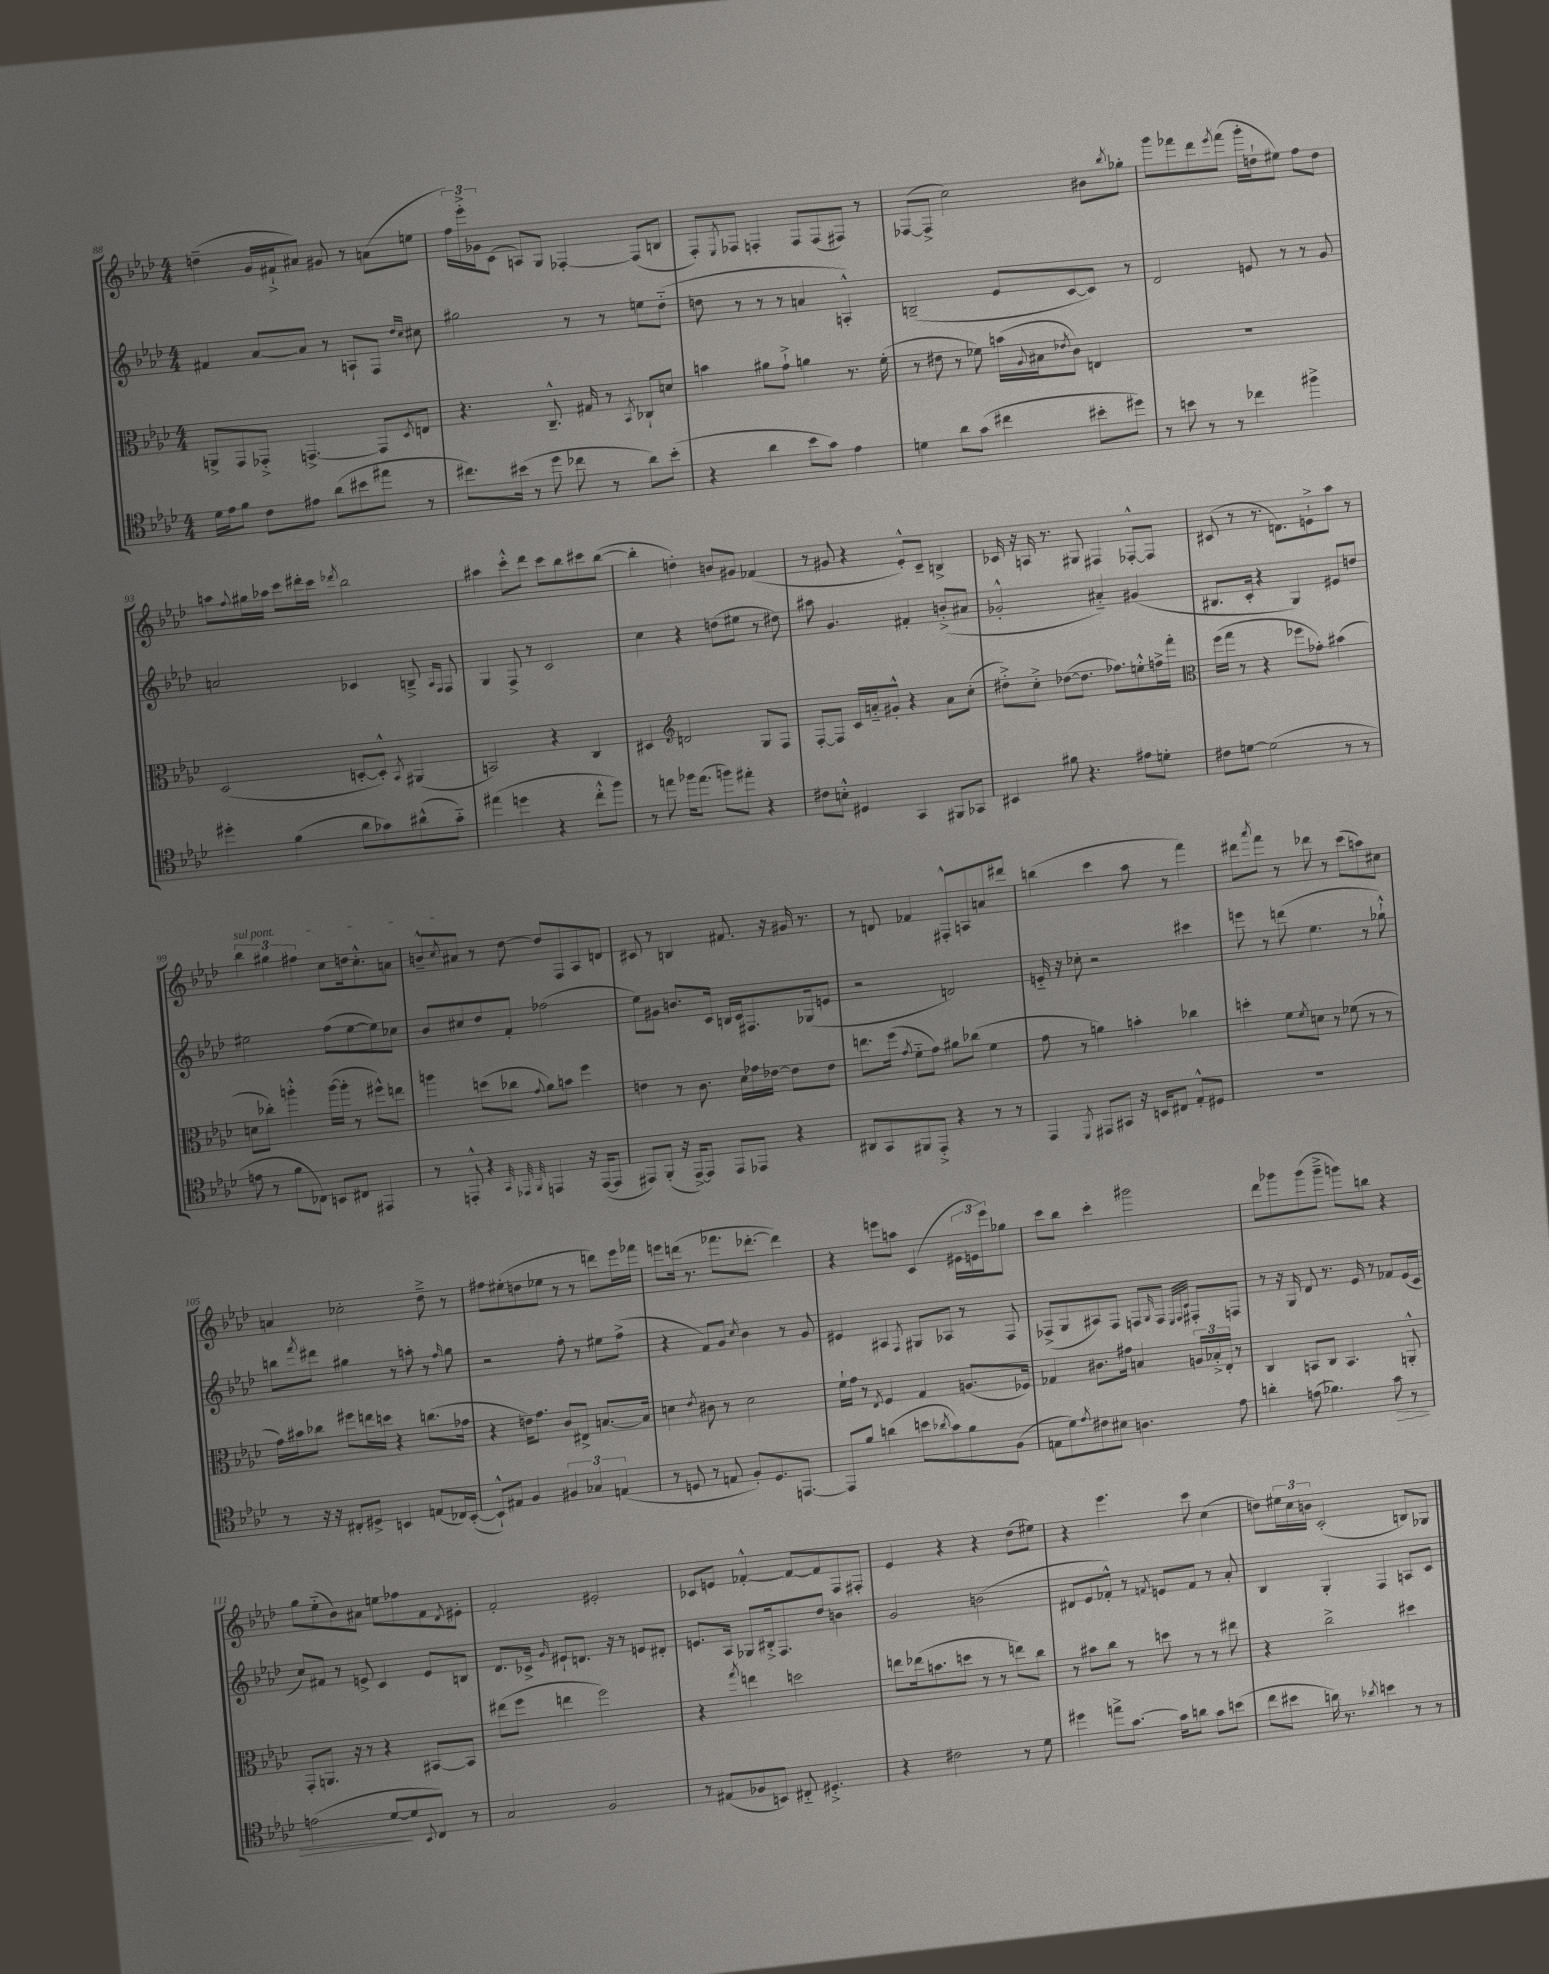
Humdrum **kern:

**kern	**kern	**kern	**kern
*staff4	*staff3	*staff2	*staff1
*clefC4	*clefC3	*clefG2	*clefG2
*k[b-e-a-d-]	*k[b-e-a-d-]	*k[b-e-a-d-]	*k[b-e-a-d-]
*M4/4	*M4/4	*M4/4	*M4/4
16d-	8AA^	4f#	(4dd~
16e-	.	.	.
8f	8GG	.	.
8c	8GG-'^	[8a-	16g
.	.	.	16f#`^
8e#	[4.GG^	8a-]	8a#)
(8a-	.	8r	8g#
8b#	.	8A`	8r
8ee#	8GG]	8F	(8a
.	.	16qqdd-	.
.	8qD-	16qqcc	.
8r	8E	8cc#	8ee
=	=	=	=
8.cc#)	4.r	2gg#	24ff)
.	.	.	24eee-'^
.	.	.	24g-
.	.	.	(8c
(16b#	.	.	.
8r	.	.	8A)
8dd-	8.C~^^	.	8G
8cc-	.	8r	[4F-'
.	16G#	.	.
8r	8r	8r	.
.	8qBB-	.	.
8a-)	8C-`	8ee	(8F-]
(8b#'	8d	(8dd-'~	8B
=	=	=	=
4r	4b	8dd	8F')
.	.	.	8qE-
.	.	8r	8F-
4a-	8a#	8r	4F'
.	8g`^	8r	.
8b-	4a	4a	8F
8g)	.	.	(8F
4e-	8.r	4A'^^)	8F#)
.	.	.	8r
.	(16f'	.	.
=	=	=	=
4d	8r	(2B~	([8F-
.	8e#	.	8F-^]
8a-	8r	.	2cc)
(8g	8f-)	.	.
4cc#	(16b	8e-	.
.	8qqA-	.	.
.	16B#	.	.
.	8qe-	.	.
.	8c)	[8c	.
8b#'	4E	8c])	8b#
.	.	.	8qbb-
8dd#)	.	8r	8gg-'
=	=	=	=
8r	1r	2d-	8ggg
8b	.	.	8fff-
8r	.	.	8ddd-
.	.	.	8qeee-
8r	.	.	(8fff-
4cc-	.	8e	16ggg'
.	.	.	16dd`
.	.	8r	8ee#)
4ff#^	.	8r	8ff
.	.	8g	8dd
=	=	=	=
4dd#'	(2D-	2a	8aa
.	.	.	8qqff
.	.	.	16gg#
.	.	.	16aa-
(4f	.	.	8ccc
.	.	.	16ddd#'
.	.	.	16ccc
.	.	.	8qddd-
8a-	[8D'	4c-	2bb-
8g-)	8D'^^])	.	.
.	8qBB-	.	.
(8a#^^	(4AA#	8B~^	.
.	.	16qqA-	.
.	.	16qqF	.
8g-'~)	.	8F	.
=	=	=	=
(4ee#	2BB)	4G	4aa#
4dd	.	8F^	8ccc'^^
.	.	8r	8ddd-
4r	4r	2c	8ccc
.	.	.	8bb-
8cc'^^	4C	.	8ccc#
8ff)	.	.	([8bb-
=	=	=	=
8r	4D#	4cc	4bb-']
8ee	.	.	.
*	*clefG2	*	*
16ff-	2d	4r	4dd')
(8.ee	.	.	.
8ff)	.	(8dd	8b
8ee#'	.	8ee#	8g#
4r	8G	8r	(4f-
.	8F	8dd#)	.
=	=	=	=
8c#	[8F'	8aa#	8r
8B'^^	8F]	4.g	8g#
4D#	16c	.	4r
.	16a'~	.	.
.	8g#'^^	.	.
4GG	4r	4f#'	8e-'^^)
.	.	.	8c~
8FF#	8a	(8b'^	4B^
8GG-	(8cc'	8a#	.
=	=	=	=
4BB#	8dd#'^)	2g-'^^	16c-
.	.	.	16r
.	8cc'^	.	16A
.	.	.	8.r
8f#	([8dd-	.	.
4.r	8.dd-]	.	8G#
.	.	4a#'~)	4F#
.	8.ff-)	.	.
8e#	8ee'^^	(4g#	[8F-'^^
8d'	16ff^	.	8F-]
.	16fff'	.	.
=	=	=	=
*	*clefC3	*	*
8c#	(16ff	8.B#	(8c#
.	16gg	.	.
[8d	8r	.	8r
.	.	16c'	.
(2d]	4r	4r	8.r
.	.	.	8.d)
.	8ff-	4G)	.
.	8g-')	.	8e`^
8r	(4b#	8e#	8aa-
8r	.	8dd	8r
=	=	=	=
8e	8d	2ee#	6bb-
8r	8cc-')	.	.
.	.	.	6gg#
8f	4aa'^^	.	.
.	.	.	6ff#
8C-)	.	.	.
8BB	([16aa	(8ff	8cc
.	16aa']	.	.
8C#	8r	[8ee#	16dd
.	.	.	8.cc'^^
4EE#	8ff#^^)	8ee#])	.
.	8ee	8cc-	8a
=	=	=	=
8r	4aa	8b-	8b~^^
.	.	.	8qcc
8EE'^^	.	8cc#	8a#
4r	(8dd	8dd-	8r
.	8cc-	8f'	[8dd-
32qqGG	.	.	.
32qqEE-	.	.	.
32qqFF	8qqg	.	.
4EE	8a-)	(2ff-	8dd-]
.	8b	.	8F
16r	4ff	.	8A-
([16EE	.	.	.
8EE]	.	.	8d
=	=	=	=
8EE#)	4e	8ee-)	8c#
(8FF'	.	8g#	8r
16r	8r	8.b	4B
[16EE#^)	.	.	.
8EE#]	8.c	.	.
.	.	16c	.
8EE#	.	16B	8.f#
.	16d-	16c	.
8EE-	16g-	8.F#	.
.	[16e-	.	16r
4r	8e-]	.	16g#
.	.	(16G-	8.r
.	8e-	8e	.
=	=	=	=
8AA#	8.ee	2r	8r
8GG	.	.	8d
.	(16ff	.	.
.	8qg	.	.
8FF#	8f'~	.	4f-
8EE-'^	8g)	.	.
4r	8a#	2d)	8F#'^^
.	(8cc-	.	8A
8r	4f	.	8a
8r	.	.	8ddd#
=	=	=	=
4EE-	8g	16e'~	(4bb
.	.	16r	.
.	8r	8cc-'	.
8qDD-	.	.	.
8EE#	4a)	2r	4ccc
8GG#	.	.	.
16r	4b'	.	8aa-
16BB	.	.	.
8C#	.	.	8r
8E-'^^	4cc-	4ccc#	4fff)
8D#	.	.	.
=	=	=	=
1r	4dd'	8eee	8ddd#
.	.	.	8qaaa-
.	.	8r	8fff
.	8f	(8ddd	8r
.	8qf	.	.
.	8d	4.ee-	8ddd-
.	8r	.	8r
.	(8f-	.	(8ccc
.	8r	8r	8aa)
.	8r	8gg-`^^)	8cc#
=	=	=	=
8r	16g)	8bb	4a
.	16b#	.	.
.	.	8qfff	.
16r	8cc-	8ddd#	.
16r	.	.	.
8C#'	8ff#	4gg#	2cc-'
8D#^	16ee	.	.
.	16dd	.	.
4BB	4r	8r	.
.	.	8aa'	.
(8E	(8.cc	8r	8dd-~^
.	.	16qqff	.
16C-)	.	8gg#	8r
([16BB'	16g-	.	.
=	=	=	=
8BB`^^])	4r	2r	8ff#
8E#	.	.	(8ee#'
4F	16e)	.	8dd
.	8.g	.	.
.	.	.	8ee-
6F#	8c	8ff'	8r
.	8E#^	8r	8r
6G-	.	.	.
.	[8.B	8ee#	8ddd)
(6E	.	.	.
.	.	(8ff^	16eee-
.	16B]	.	16fff-
=	=	=	=
8r	4d	4r	8eee
8D	.	.	(16ddd
.	.	.	8.r
.	8qe-	.	.
8r	8c#	8f)	.
8E	8r	8g	8.fff-
.	.	8qcc	.
8F')	2d	4b-	.
.	.	.	[8.ddd-'
8.D	.	.	.
.	.	8r	4ddd-])
[8.EE	.	.	.
.	.	8g	.
=	=	=	=
8EE]	16f`	4e#	4r
.	16g	.	.
8f	8r	.	.
.	8qE-	.	.
(4a	4F	4A#	8eee
.	.	.	8aa
.	.	8qF	.
8b	4G	8G#	(4c
8qa-	.	.	.
8g)	.	8A-	.
8f	(8.A	8r	24e#
.	.	.	24e
.	.	.	24eee)
(8F	.	8F	8gg-
.	16F-)	.	.
=	=	=	=
8E	4G-	(8F-^	8ccc
8d-)	.	8G	8bb-
8qe-	.	.	.
8c#	8.c#	8A#)	4ccc'
8B#	.	8F-	.
.	16g#	.	.
4.A	4B	8F	2ggg#
.	.	16qqG	.
.	.	8F	.
.	.	32qqE-	.
.	.	32qqF	.
.	.	32qqc	.
.	24A	8F#'	.
.	24B-'^	.	.
.	24E-'	.	.
8e-	8r	8F	.
=	=	=	=
4a'	4C	8r	8ddd-
.	.	16r	8ggg-
.	.	16G	.
(8e	8BB	8d-	(8ggg-
4.f-)	8C	8.r	8ggg-~^
.	4.BB	.	8ggg)
.	.	16e-	.
.	.	8r	8bb
8g	.	8f-	4r
8r	8AA'^^	(16e-	.
.	.	16c	.
=	=	=	=
(2e	8GG'	8cc)	8gg
.	8.AA	8f#	(8ee-'~
.	.	8r	8b-)
.	16r	.	.
.	8r	8e^	8a#
[8d-	4r	4c	8ee
8d-]	.	.	8ff-
8qqBB-	.	.	.
8C)	[8BB#	8e	8f
.	.	.	8qd-
8r	8BB#]	8B	8e#'
=	=	=	=
2G	(8ee#	8.d-	2f'
.	8ff	.	.
.	.	16c-^	.
.	.	16qqg	.
.	4ee	8e#`	.
.	.	8.d	.
2F	2ff)	.	2e#'
.	.	16r	.
.	.	8r	.
.	.	8e	.
.	.	8d#'	.
=	=	=	=
8r	4r	8.e	8c-
(8E#	.	.	8e
.	.	16A-	.
.	8qgg	.	.
8F-	4ee	8G-	[4f-'^^
8BB)	.	16B#'^	.
.	.	8.F	.
8C#'~	2dd	.	8f-_
4.D#'^	.	8dd-	8f-]
.	.	4b	8F
.	.	.	8F#'
=	=	=	=
4r	8ee	2g	4e-
.	(16ee-	.	.
.	8.b	.	.
2c#	.	.	4r
.	8dd	.	.
.	8r	(2b	4r
.	8r	.	.
8r	8ee)	.	(8dd-
8d-	8cc	.	8ee#)
=	=	=	=
4dd#	8r	8d#	4r
.	8b#	8e-	.
8ee^	8cc	8f-'^^)	4.eee-
[8.g	8r	8r	.
.	.	8qf	.
.	8dd	8e	.
16g]	.	.	.
8a	8r	8f	8ccc
8g	8r	8r	(4cc
(8b	8ee#	8a-'	.
=	=	=	=
8cc	4r	4B-	8dd)
8b#	.	.	24ee#
.	.	.	24cc
.	.	.	24b
16a)	2cc^	4G'	(2c'
8.r	.	.	.
8qa-	.	.	.
4b	.	4F	.
8r	4dd#	8A	8B)
8r	.	8c	8G-
==	==	==	==
*-	*-	*-	*-
